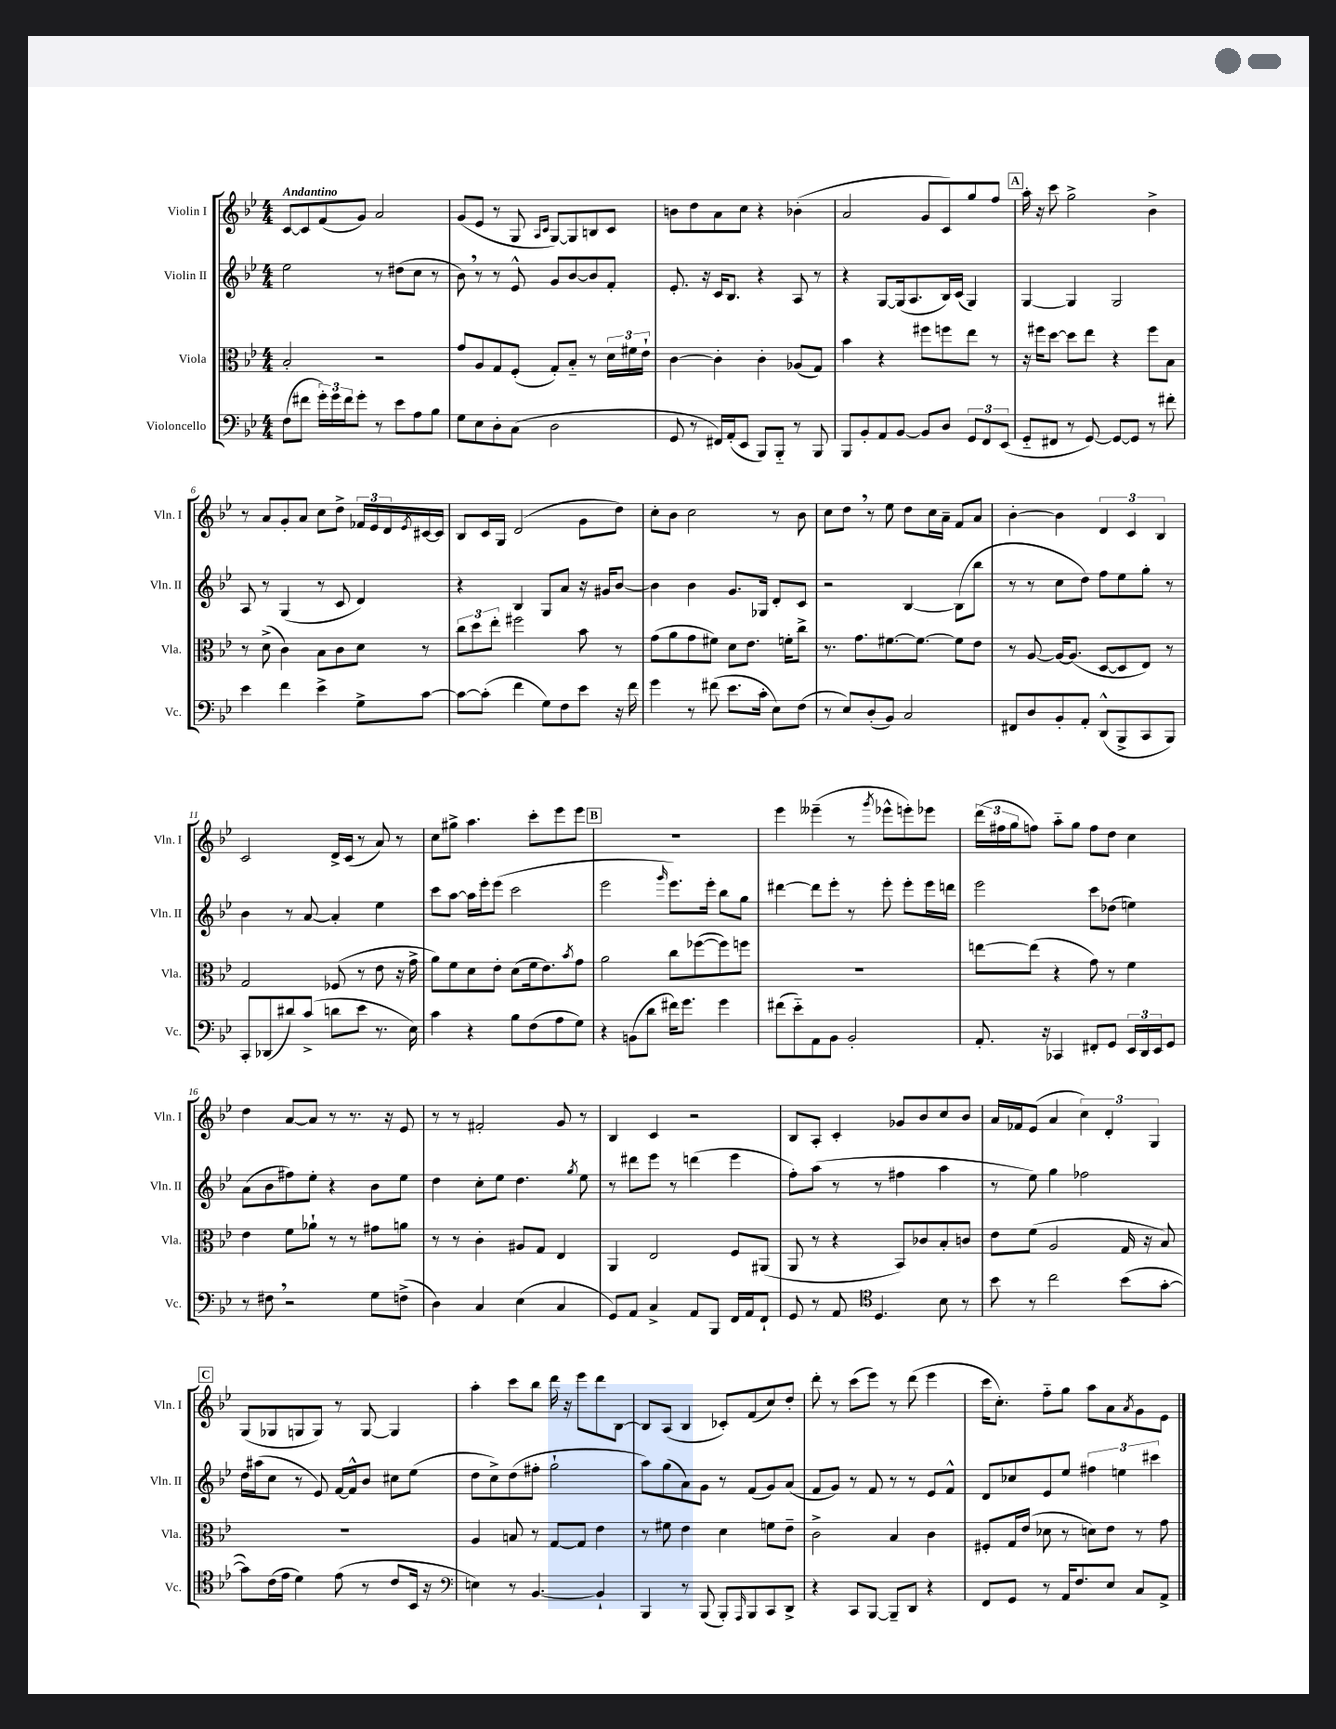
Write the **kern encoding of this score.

**kern	**kern	**kern	**kern
*part4	*part3	*part2	*part1
*staff4	*staff3	*staff2	*staff1
*I"Violoncello	*I"Viola	*I"Violin II	*I"Violin I
*I'Vc.	*I'Vla.	*I'Vln. II	*I'Vln. I
*clefF4	*clefC3	*clefG2	*clefG2
*k[b-e-]	*k[b-e-]	*k[b-e-]	*k[b-e-]
*M4/4	*M4/4	*M4/4	*M4/4
=1	=1	=1	=1
!	!	!	!LO:TX:a:B:t=Andantino
(8F\L	2B-'/	2ee-\	[8c/L
8f#X\J	.	.	8c/]
24g'\LL)	.	.	(8f/
24g\	.	.	.
24f#\J	.	.	.
8g'\J	.	.	8g/J)
8r	2r	8r	2a/
8e-\L	.	(8dd#X\L	.
8A\	.	8cc\J	.
8B-\J	.	8r	.
=2	=2	=2	=2
8G\L	8g/L	8b-,\)	(8g/L
8E-\	8A/	8r	8e-/J
8D'\	8G/	8r	8r
(8C\J	(8F'/J	8e-^^/	8G/
.	.	.	16qqA/LL
.	.	.	16qqc/JJ
2D\	8G'/L)	8g/L	[8G/L)
.	8B-/J	[8b-/	8G/]
.	8r	8b-/]	8Bn/
.	24d\LL	8f'/J	8c/J
.	24f#X\	.	.
.	24e-`\JJ	.	.
=3	=3	=3	=3
8GG/	[4c\	8.e-'/	8bn\L
8r	.	.	8dd\
.	.	16r	.
16FF#X/LL)	4c'\]	16c/KL	8a\
(16AA'/J	.	8.B-/J	.
8EE-/J	.	.	8cc\J
8BBB-/L)	4c'\	4r	4r
8BBB-/J	.	.	.
8r	(8A-X/L	8A/	(4b-X'\
8BBB-/	8G/J)	8r	.
=4	=4	=4	=4
8BBB-/L	4b-\	4r	2a/
8BB-'/	.	.	.
8AA/	4r	[8G/L	.
[8BB-/J	.	(16G/k]	.
.	.	8.A/	.
8BB-/L]	8ff#X\L	.	8g/L
8D/J	8ffn\	16B-/L)	8c/)
.	.	(16c/JJ	.
12GG/L	8ee-\J	4G/)	8gg/
12FF/	.	.	.
.	8r	.	8ff/J
(12EE-/J	.	.	.
!!LO:REH:place=s1:t=A
=5	=5	=5	=5
8GG/L	16r	[4G/	16aa'\
.	16ff#X\KL	.	16r
8FF#X/J	[8dd\J	.	8ccc\
8r	8dd\L]	4G/]	2gg^\
[8GG/)	8ee-\J	.	.
8GG/L_	4r	2G/	.
8GG/J]	.	.	.
8r	8ff#\L	.	4b-^\
8f#X'\	8B-\J	.	.
!!LO:LB:g=z
=6	=6	=6	=6
4e-\	8r	8A/	8r
.	(8d^\	8r	8a/L
4f\	4c\)	(4G/	8g'/
.	.	.	8a/J
4e-^\	8B-\L	8r	8cc\L
.	8c\	8c/	8dd^\J
8G^\L	8d\J	4d/)	24f-X/LL
.	.	.	24e-/
.	.	.	24d/
.	.	.	8qe-/
[8c\J	8r	.	[16c#X/
.	.	.	16c#/JJ]
=7	=7	=7	=7
8c\L_	12cc\L	4r	8B-/L
.	12dd\	.	.
(8c'\J]	.	.	16c/L
.	12ee-'\J	.	.
.	.	.	16G/JJ
4f\	2ff#X\	4B-/	(2d/
8G\L)	.	8G/L	.
8F\	.	8a/J	.
8e-\J	8b-\	16r	8g\L
.	.	16g#X/KL	.
16r	8r	[8b-/J	8dd\J)
16f\	.	.	.
=8	=8	=8	=8
4g\	(8g\L	4b-\]	8cc'\L
.	8a\	.	8b-\J
8r	8g\	4b-\	2cc\
(8f#X\	8f#X\J)	.	.
8.e-\L	8d\L	8.g/L	.
.	8.e-\J	.	.
16c'\Jk	.	16G-X/Jk	.
8E-\L)	.	8d'/L	8r
.	16fn'\KL	.	.
(8F\J	8cc^\J	8c/J	8b-\
=9	=9	=9	=9
8r	8.r	2r	8cc\L
8E-/L)	.	.	8dd,\J
.	8.g\L	.	.
(8D'/	.	.	8r
8BB-/J)	[8.f#X\	.	8ee-\
2C/	.	[4B-/	8dd\L
.	8.f#\J_	.	.
.	.	.	16cc\L
.	.	.	16a~\JJ
.	8f#\L]	(8B-\L]	8f/L
.	8e-\J	8bb-\J	8a/J
=10	=10	=10	=10
8FF#X/L	8r	8r	[4b-'\
8D/	[8A/	8r	.
8BB-'/	16A/KL_	8cc\L	4b-\]
.	(8.A/J]	.	.
8AA'/J	.	8dd\J)	.
(8DD^^/L	[8D/L	8ff\L	6d/
8BBB-^/	8D/]	8ee-\	.
.	.	.	6c/
8CC/	8E-/J)	8gg'\J	.
.	.	.	6B-/
8BBB-/J)	8r	8r	.
!!LO:LB:g=z
=11	=11	=11	=11
8CC'/L	2G/	4b-\	2c/
(8DD-X/	.	.	.
8d#X/)	.	8r	.
(8c^/J	.	[8a/	.
8dn\L	(8F-X/	4a'/]	16d^/LL
.	.	.	(16c/JJ
8e-\J	8r	.	8r
8.r	8e-\	4ee-\	8a/)
.	16r	.	8r
16E-\)	16g^\	.	.
=12	=12	=12	=12
4c\	8a\L)	8ccc\L	8cc\L
.	8f\	[8aa\J	8gg#X^\J
4r	8d\	16aa\LL]	4.aa\
.	.	16eee-'\J	.
.	8e-'\J	(8eee-\J	.
8B-\L	(8d\L	2ccc\	.
(8F\	16f\k	.	8ccc'\L
.	8.e-\)	.	.
8A\	.	.	8eee-\
.	8qb-/	.	.
8G\J)	8g\J	.	8eee-\J
!!LO:REH:place=s1:t=B
=13	=13	=13	=13
4r	2a\	2eee-\	1r
(8BBn\L	.	.	.
8d\J	.	.	.
.	.	16qqggg/	.
16f#X\KL)	8cc\L	8.eee-\L)	.
8.g\J	.	.	.
.	([8ff-X\	.	.
.	.	16eee-'\Jk	.
4g\	8ff-\])	8bb-\L	.
.	8ffn\J	8gg\J	.
=14	=14	=14	=14
(8f#X\L	1r	[4ddd#X\	4eee-\
8e-\)	.	.	.
8AA\	.	8ddd#\L]	(4eee--X~\
8BB-\J	.	8eee-'\J	.
2BB-'/	.	8r	8r
.	.	.	8qggg/
.	.	8eee-'\	8eee-X^^\L
.	.	8eee-'\L	8eeen'\)
.	.	16eee-\L	8eee-X\J
.	.	16dddn\JJ	.
=15	=15	=15	=15
8.AA'/	[8een\L	2eee-\	(24ddd\LL
.	.	.	24ff#X\
.	.	.	24gg\J
.	(8ee\J]	.	8ffn\J)
16r	.	.	.
4CC-X/	4r	.	8aa\L
.	.	.	8gg\J
8FF#X'/L	8g\)	8ccc\L	8ff\L
8GG/J	8r	(8dd-X\J	8dd\J
24EE-/LL	4f\	4een\)	4cc\
24DD/	.	.	.
24EE-/J	.	.	.
8GG/J	.	.	.
!!LO:LB:g=z
=16	=16	=16	=16
8r	4e-\	(8a\L	4dd\
8F#X,\	.	8b-\	.
2r	8f\L	8ff#X\)	[8a/L
.	8a-X`\J	8ee-'\J	8a/J]
.	8r	4r	8r
.	8r	.	8.r
8G\L	8g#X\L	8b-\L	.
.	.	.	16r
(8Fn^\J	8an\J	8ee-\J	8e-/
=17	=17	=17	=17
4D\)	8r	4dd\	8r
.	8r	.	8r
4C/	4c'\	8cc'\L	2f#X'/
.	.	8ee-\J	.
(4E-\	8A#X/L	4.dd\	.
.	8G/J	.	.
4C/	4E-/	.	8g/
.	.	8qgg/	.
.	.	8ee-\	8r
=18	=18	=18	=18
8GG/L)	4AA/	8r	4B-/
8AA/J	.	8ddd#X\L	.
4C^/	2E-/	8eee-\J	4c/
.	.	8r	.
8AA/L	.	(4dddn\	2r
8BBB-/J	.	.	.
16FF/LL	8F/L	4eee-\	.
16AA/J	.	.	.
8FF`/J	(8AA#X/J	.	.
=19	=19	=19	=19
8GG/	8AA/	8ff'\L)	8B-/L
8r	8r	(8aa\J	8A'/J
8AA/	4r	8r	4c'/
*clefC4	*	*	*
4.D/	.	8r	.
.	8BB-/L)	4ff#X\	8g-X/L
.	8c-X/	.	8b-/
8B-\	8B-'/	4aa\	8cc/
8r	8cn/J	.	8b-/J
=20	=20	=20	=20
8b-\	8e-\L	8r	16a/LL
.	.	.	16f-X/J
8r	(8f\J	8ee-\)	(8e-/J
2cc\	2A/	4gg\	4a/
.	.	2ff-X\	6cc\)
.	.	.	6d'/
(8b-\L	16G/	.	.
.	16r	.	.
.	.	.	6G/
[8g'\J	8B-/)	.	.
!!LO:LB:g=z
!!LO:REH:place=s1:t=C
=21	=21	=21	=21
8g\L])	1r	16dd\LL	(8G/L
.	.	(16aa#X\J	.
(16c\L	.	8cc\J	8G-X/
16e-\JJ	.	.	.
4d\)	.	8r	8Gn/
.	.	8e-/)	8G/J)
(8e-\	.	[16f/LL	8r
.	.	16f^^/J]	.
8r	.	8b-/J	[8G/
8c/L	.	8cc#X\L	4G/]
16BB-/Jk	.	(8ee-\J	.
16r	.	.	.
=22	=22	=22	=22
*clefF4	*	*	*
4En\)	4A/	8dd\L	4aa'\
.	.	8cc^\)	.
8r	8Bn/	(8dd\	8ccc\L
[4.BB-/	8r	8ff#X'\J	8bb-\J
.	[8G/L	2gg`\	16ddd\
.	.	.	16r
.	8G/J]	.	8eee-\L
4BB-`/]	4e-\	.	8ddd\
.	.	.	[8B-\J
=23	=23	=23	=23
4BBB-/	8r	8aa\L)	8B-/L]
.	8f#X\	(8gg\	(8A/J
8r	4e-\	8a\)	4B-/
(8BBB-/	.	8g\J	.
8BBB-'/L)	4d\	8r	8c-X'/L)
16qqAAA/	.	.	.
8BBB-/	.	(8f/L	(8f/
8CC/	8fn\L	8g/)	8cc/)
8DD^/J	8e-~\J	(8a/J	8dd'/J
=24	=24	=24	=24
4r	2c^\	8f/L	8ddd'\
.	.	8g/J)	8r
8CC/L	.	8r	(8ccc\L
[8BBB-/J	.	8f/	8eee-\J)
8BBB-~/L]	4B-/	8r	8r
8DD/J	.	8r	(8ddd\
4r	4c\	8e-/L	4eee-\
.	.	8f^^/J	.
=25	=25	=25	=25
8FF/L	8F#X'/L	8d/L	16ccc\KL
.	.	.	8.cc'\J)
8GG/J	16G/L	8cc-X/	.
.	(16e-/JJ	.	.
8r	8d-X\	8e-/	8ff\L
16AA/KL	8r	8ee-/J	8gg\J
8.F/	.	.	.
.	8dn\L)	6ff#X\	8aa\L
8E-/J	8e-\J	.	8a\
.	.	6een\	.
.	.	.	8qa/
8C/L	8r	.	8g\
.	.	6ccc#X\	.
8AA^/J	8g\	.	8e-\J
==	==	==	==
*-	*-	*-	*-
